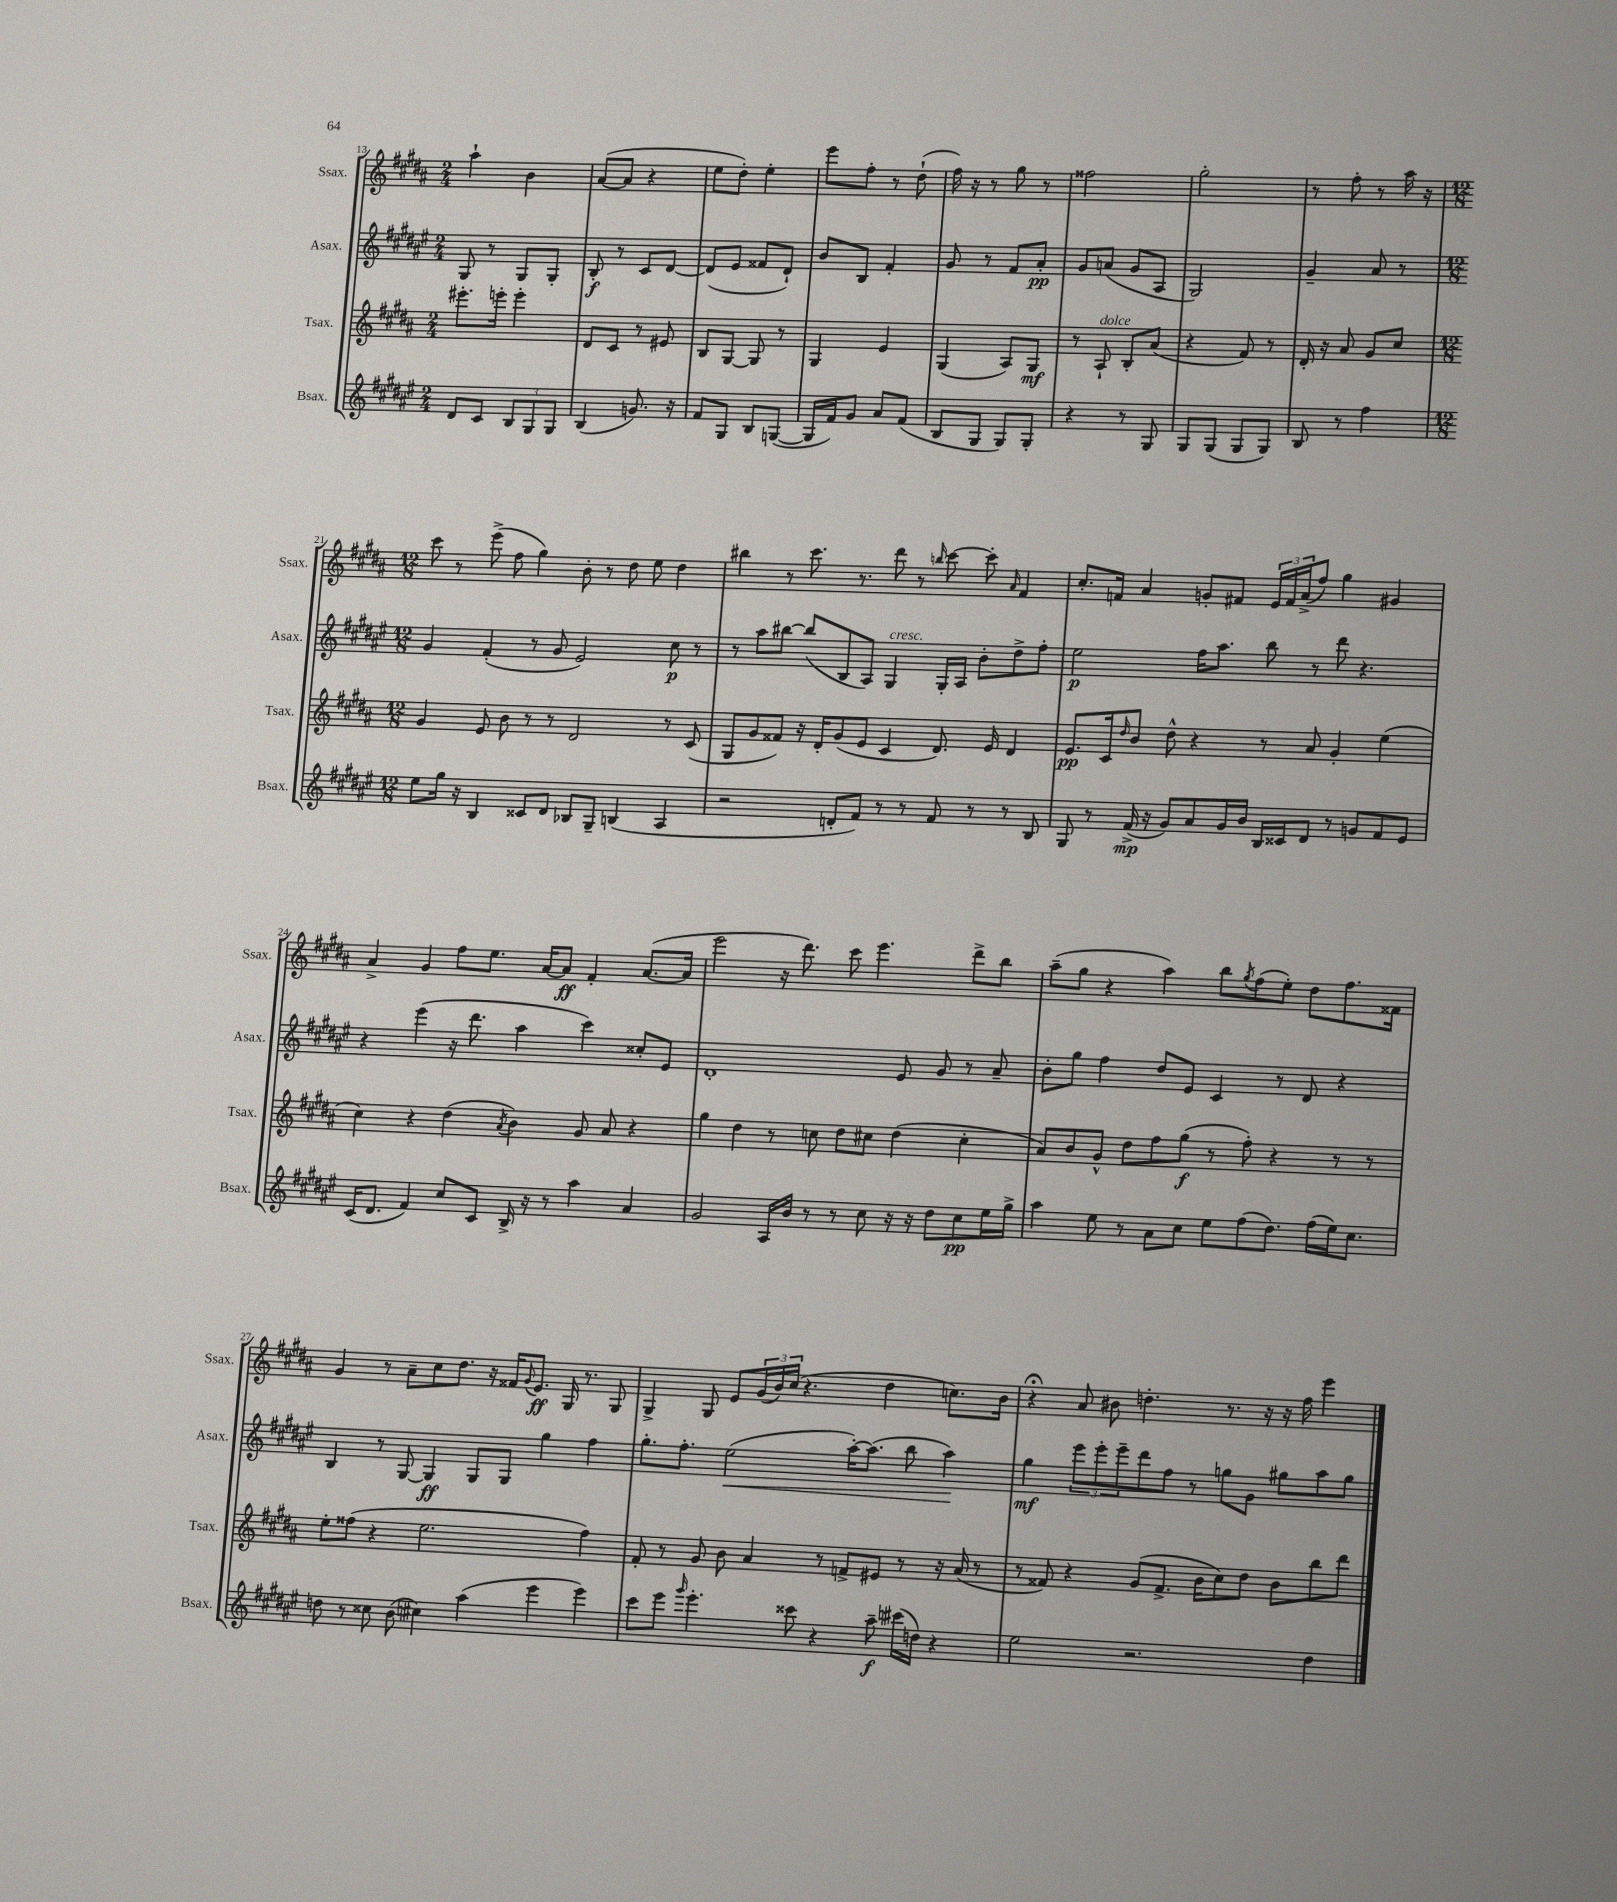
<<
\new StaffGroup <<
\new Staff = "s0" \with { instrumentName = "Ssax." shortInstrumentName = "Ssax." } {
    \clef treble \key b \major \numericTimeSignature \time 2/4
    ais''4-! b'4 |
    ais'8~( ais'8 r4 |
    e''8 dis''8-.) e''4-. |
    e'''8 fis''8-. r8 dis''8-!( |
    fis''16) r16 r8 gis''8 r8 |
    fisis''2 |
    gis''2-. |
    r8 fis''8-. r8 ais''16 r16 |
    \numericTimeSignature \time 12/8 cis'''8 r8 e'''8->( fis''8 gis''4) b'8-. r8 dis''8 e''8 dis''4 |
    bis''4 r8 cis'''8. r8. dis'''8 r8 \grace { b''16 } cis'''8~ cis'''8-. \grace { ais'16 } fis'4 |
    cis''8.-. f'16 ais'4 g'8-. fis'8 \tuplet 3/2 { e'16 fis'16 ais'16->( } fis''8) gis''4 gis'4 |
    ais'4-> gis'4 fis''8 e''8. ais'16~ ais'8\ff fis'4-. ais'8.~( ais'16 |
    e'''2 r16 dis'''8.) cis'''8 e'''4. dis'''8-> b''8 |
    ais''8--( gis''8 r4 ais''4) b''8 \acciaccatura { gis''8 } fis''8( e''8-.) dis''8 fis''8. fisis'16 |
    gis'4 r8 ais'8-- cis''8 dis''8. r16 fisis'16 \appoggiatura { gis'8 } e'8.\ff gis16 r8. gis8 |
    gis4-> gis8 e'8 \tuplet 3/2 { gis'16( b'16) cis''16( } r4. dis''4 c''8.) b'16 |
    r4\fermata ais'8 bis'8 d''4.-. r8. r16 r16 fis''16 e'''4 \bar "|." |
}
\new Staff = "s1" \with { instrumentName = "Asax." shortInstrumentName = "Asax." } {
    \clef treble \key fis \major \numericTimeSignature \time 2/4
    gis8 r8 gis8 gis8-. |
    b8-.\f r8 cis'8 dis'8~ |
    dis'8( eis'8 fisis'8 dis'8-!) |
    b'8 b8 fis'4-. |
    gis'8 r8 fis'8 ais'8-.\pp |
    gis'8 a'8( gis'8 ais8 |
    gis2) |
    gis'4-- ais'8 r8 |
    \numericTimeSignature \time 12/8 gis'4 fis'4-.( r8 gis'8 eis'2) cis''8\p r8 |
    r8 ais''8 bis''8~ bis''8( b8 ais8) gis4^\markup { \italic "cresc." } gis16-. ais16 b'8-. dis''8-> fis''8-. |
    eis''2\p fis''16 ais''8. b''8 r8 dis'''8 r4. |
    r4 eis'''4( r16 dis'''8. ais''4 cis'''4) cisis''8-. eis'8 |
    dis'1-. eis'8 gis'8 r8 ais'8-- |
    b'8-. gis''8 fis''4 dis''8 eis'8 cis'4 r8 dis'8 r4 |
    b4 r8 gis8~ gis4\ff gis8 gis8 gis''4 fis''4 |
    gis''8.-. fis''8.-. eis''2\<( ais''16~-.) ais''8.( b''8 ais''4\!) |
    gis''4\mf \tuplet 3/2 { eis'''8 eis'''8-. eis'''8-- } dis'''8 fis''8 r8 g''8 gis'8 gis''8 ais''8 gis''8 \bar "|." |
}
\new Staff = "s2" \with { instrumentName = "Tsax." shortInstrumentName = "Tsax." } {
    \clef treble \key b \major \numericTimeSignature \time 2/4
    eis'''8.-. e'''16-. e'''4-. |
    dis'8 cis'8 r8 eis'8 |
    b8 gis8~ gis8 r8 |
    gis4 e'4 |
    gis4( ais8) gis8\mf |
    r8 ais8-!^\markup { \italic "dolce" } b8-. ais'8( |
    r4 fis'8) r8 |
    dis'16-. r16 ais'8 gis'8 cis''8 |
    \numericTimeSignature \time 12/8 gis'4 e'8 b'8 r8 r8 dis'2 r8 cis'8( |
    gis8 gis'8 fisis'8) r16 dis'16-. gis'8( e'8 cis'4 dis'8.) e'16 dis'4 |
    e'8.\pp cis'16 \grace { dis''16 } b'8 dis''8-^ r4 r8 ais'8 gis'4-. e''4( |
    cis''4) r4 dis''4( \acciaccatura { ais'8 } b'4) gis'8 ais'8 r4 |
    gis''4 dis''4 r8 c''8 dis''8 cis''8 dis''4( cis''4-. |
    ais'8) b'8 gis'8-^ dis''8 fis''8 gis''8\f( r8 fis''8-.) r4 r8 r8 |
    e''8-. fisis''8( r4 e''2. fisis''4) |
    fis'8-. r8 gis'8 b'8 ais'4 r8 f'8-> eis'8 r8 r16 ais'16( r8 |
    r8 fisis'8) r4 gis'8( fisis'8.-> b'16 cis''8) dis''8 b'8 b''8 dis'''8 \bar "|." |
}
\new Staff = "s3" \with { instrumentName = "Bsax." shortInstrumentName = "Bsax." } {
    \clef treble \key fis \major \numericTimeSignature \time 2/4
    dis'8 cis'8 \tuplet 3/2 { b8 gis8 gis8 } |
    b4( g'8.) r16 |
    fis'8 gis8 b8 g8~( |
    g16 fis'16) gis'8 ais'8 fis'8( |
    b8 gis8 gis8) gis8-. |
    r4 r8 gis8 |
    gis8 gis8( gis8 gis8) |
    b8 r8 fis''4 |
    \numericTimeSignature \time 12/8 eis''8 gis''16 r16 b4 cisis'8 dis'8 bes8 gis8-- b4( ais4 |
    r2 d'8-. fis'8) r8 r8 fis'8 r8 r8 b8 |
    gis8 r8 fis'16->\mp( r16 gis'8) ais'8 gis'16 b'16 b16 cisis'16 dis'8 r8 g'8 fis'8 eis'8 |
    cis'16( dis'8. fis'4) cis''8 cis'8 b16-> r16 r8 ais''4 ais'4 |
    gis'2 ais16 b'16 r8 r8 cis''8 r16 r16 dis''8 cis''8\pp eis''16 gis''16-> |
    ais''4 eis''8 r8 ais'8 cis''8 eis''8 fis''8( dis''8.) fis''16( eis''16) cis''8. |
    d''8 r8 cisis''8 b'8( cis''4) ais''4( eis'''4 eis'''4) |
    cis'''8 eis'''8 \grace { gis'''16 } eis'''4.-. cisis'''8 r4 ais''8--\f cis'''16( d''16) r4 |
    eis''2 r2. dis''4 \bar "|." |
}
>>
>>
\layout { \context { \Score currentBarNumber = #13 } }
